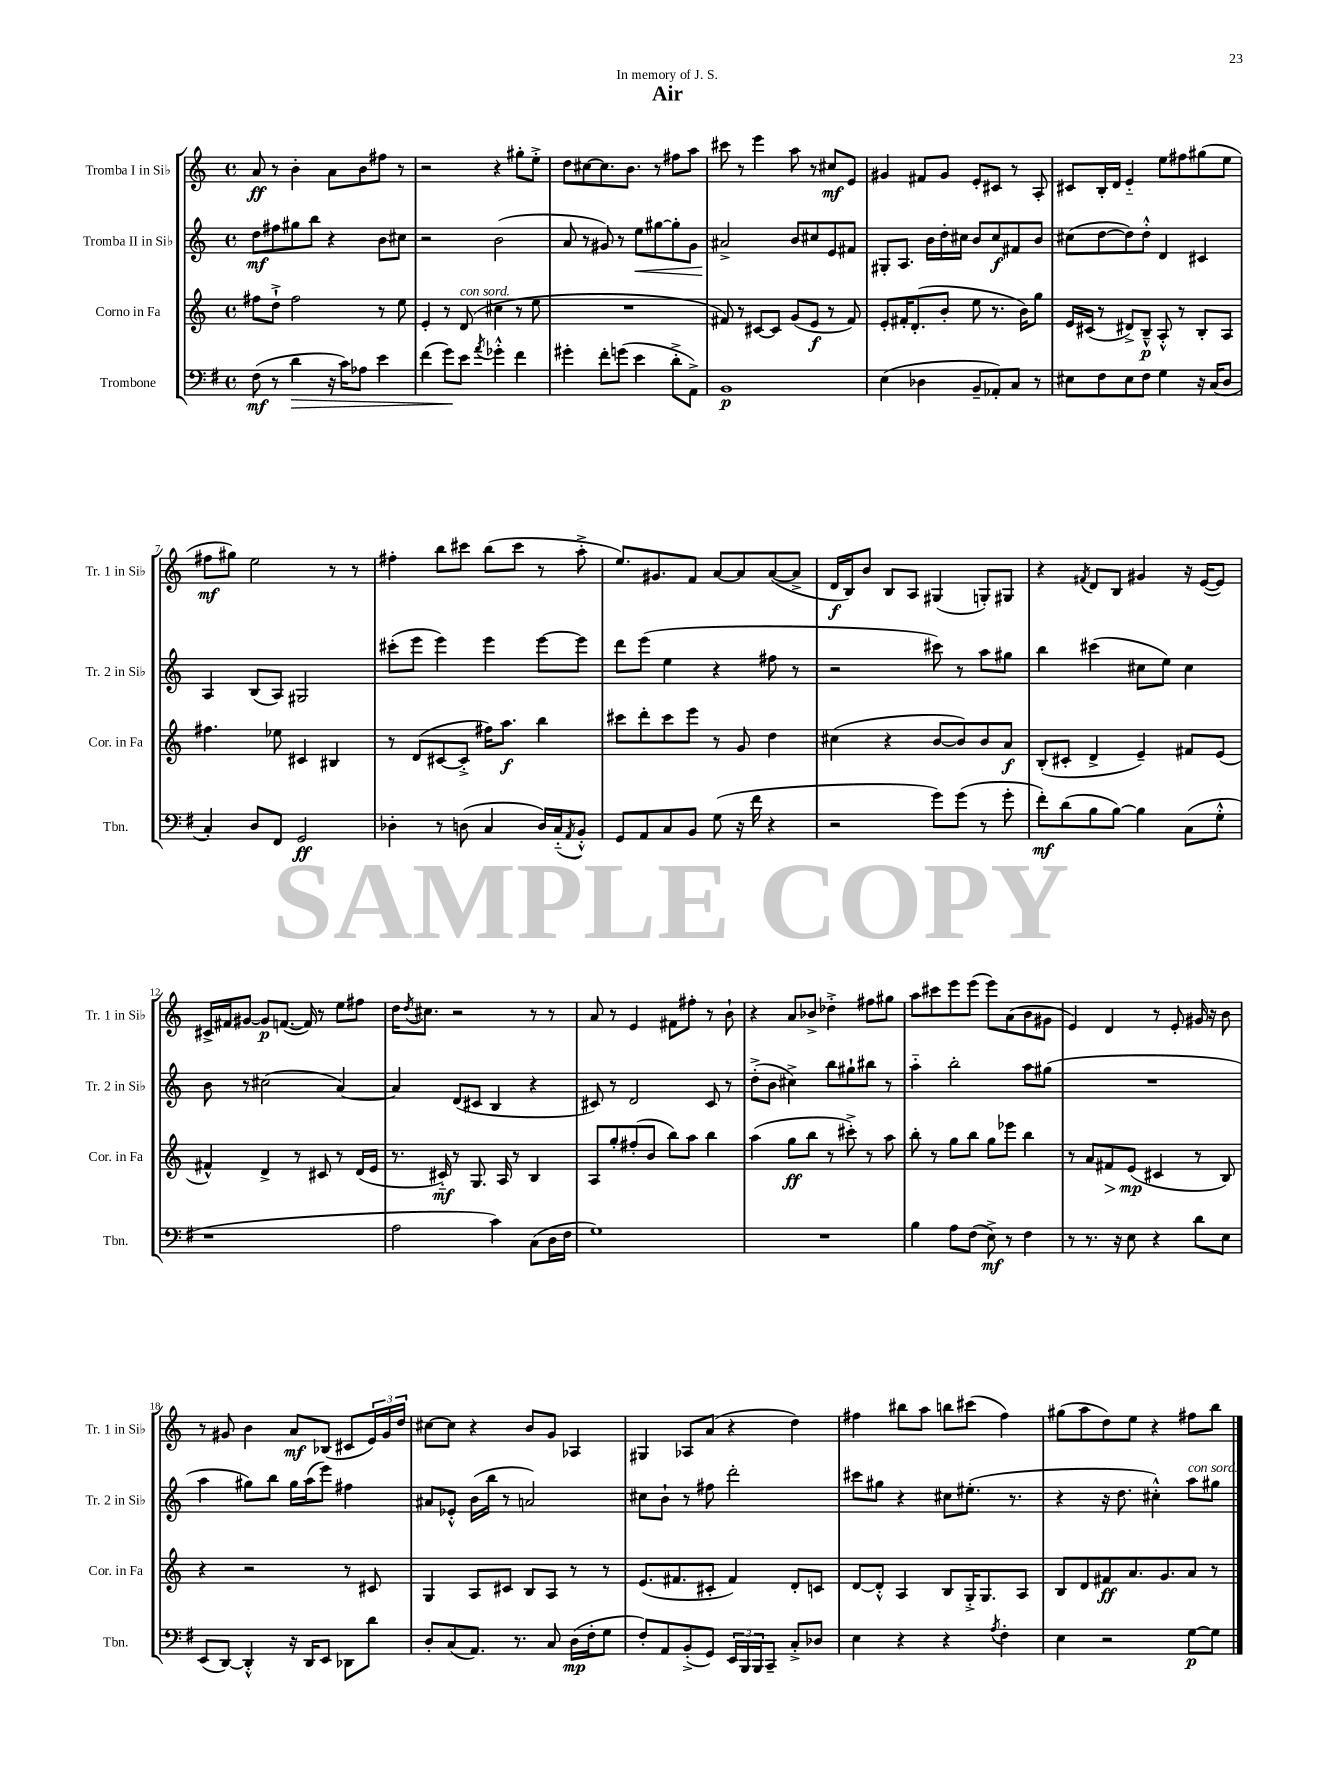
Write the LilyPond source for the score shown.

\header { title = "Air" dedication = "In memory of J. S." }
<<
\new StaffGroup <<
\new Staff = "s0" \with { instrumentName = "Tromba I in Sib" shortInstrumentName = "Tr. 1 in Sib" } {
    \clef treble \key c \major \defaultTimeSignature \time 4/4
    a'8\ff r8 b'4-. a'8 b'8 fis''8 r8 |
    r2 r4 gis''8-. e''8-.-> |
    d''8 cis''8~ cis''8. b'8. r8 fis''8 a''8 |
    cis'''8 r8 e'''4 a''8 r8 cis''8\mf e'8 |
    gis'4 fis'8 gis'8 e'8-. cis'8 r8 a8-. |
    cis'8 b16-. d'16 e'4-_ e''8 fis''8 gis''8( e''8 |
    fis''8\mf gis''8) e''2 r8 r8 |
    fis''4-. b''8 cis'''8 b''8( cis'''8 r8 a''8-.-> |
    e''8.) gis'8. f'8 a'8~ a'8 a'8~( a'8-> |
    d'16\f b16) b'8 b8 a8 gis4( g8-.) gis8 |
    r4 \acciaccatura { fis'8 } d'8 b8 gis'4 r16 e'16~( e'8) |
    cis'16-> fis'16 gis'8~ gis'8\p f'8.~( f'16) r8 e''8 fis''8 |
    d''16 \acciaccatura { d''8 } cis''8. r2 r8 r8 |
    a'8 r8 e'4 fis'8 fis''8-. r8 b'8-! |
    r4 a'8 bes'8-> des''4-.-> fis''8 gis''8 |
    a''8 cis'''8 e'''8 e'''8( e'''8) a'8( b'8 gis'8 |
    e'4) d'4 r8 e'8-. gis'16 r16 b'8 |
    r8 gis'8 b'4 a'8\mf bes8( cis'8 \tuplet 3/2 { e'16) gis'16 d''16 } |
    cis''8~ cis''8 r4 b'8 g'8 aes4 |
    gis4 aes8 a'8( r4 d''4) |
    fis''4 bis''8 a''8 b''8 cis'''8( fis''4) |
    gis''8( a''8 d''8) e''8 r4 fis''8 b''8 \bar "|." |
}
\new Staff = "s1" \with { instrumentName = "Tromba II in Sib" shortInstrumentName = "Tr. 2 in Sib" } {
    \clef treble \key c \major \defaultTimeSignature \time 4/4
    d''8\mf fis''8 gis''8 b''8 r4 b'8 cis''8 |
    r2 b'2( |
    a'8 r8 gis'8) r8 e''8\< gis''8~ gis''8-. gis'8 |
    ais'2->\! b'8 cis''8 e'8 fis'8 |
    gis8-. a8. b'16 d''16-. cis''16 b'8 cis''8\f fis'8 b'8 |
    cis''8( d''8~ d''8) d''8-.-^ d'4 cis'4 |
    a4 b8( a8) gis2 |
    cis'''8-.( e'''8 e'''4) e'''4 e'''8~ e'''8 |
    d'''8 e'''8( e''4 r4 fis''8 r8 |
    r2 cis'''8) r8 a''8 gis''8 |
    b''4 cis'''4( cis''8 e''8) cis''4 |
    b'8 r8 cis''2( a'4~) |
    a'4 d'8( cis'8 b4 r4 |
    cis'8) r8 d'2 cis'8 r8 |
    d''8-.->( b'8 cis''4->) b''8 gis''8-! bis''8 r8 |
    a''4-_ b''2-. a''8 gis''8( |
    R1 |
    a''4 gis''8) b''8 gis''16 a''16( e'''8) fis''4 |
    ais'8 ees'8-.-^ b'16( b''16 r8 a'2) |
    cis''8 b'8-! r8 fis''8 d'''2-. |
    cis'''8 gis''8 r4 cis''8 eis''8.-.( r8. |
    r4 r16 d''8. cis''4-.-^) a''8^\markup { \italic "con sord." } gis''8 \bar "|." |
}
\new Staff = "s2" \with { instrumentName = "Corno in Fa" shortInstrumentName = "Cor. in Fa" } {
    \clef treble \key c \major \defaultTimeSignature \time 4/4
    fis''8 d''8-!-> fis''2 r8 e''8 |
    e'4-. r8 d'8^\markup { \italic "con sord." }( cis''4 r8 e''8 |
    R1 |
    fis'8) r8 cis'8~ cis'8 g'8( e'8\f r8 fis'8) |
    e'8-. fis'16-. d'8.-.( b'8-. e''8 r8. b'16) g''8 |
    e'16 cis'16( r8 dis'8->) b8---^\p a8-.-^ r8 b8-. a8 |
    fis''4. ees''8 cis'4 bis4 |
    r8 d'8( cis'8~ cis'8-.-> fis''16) a''8.\f b''4 |
    cis'''8 d'''8-. cis'''8 e'''8 r8 g'8 d''4 |
    cis''4( r4 b'8~ b'8) b'8 a'8\f |
    b8-.( cis'8-. d'4-> e'4--) fis'8 e'8( |
    fis'4-^) d'4-> r8 cis'8 r8 d'16( e'16 |
    r8. cis'16-_\mf) r8 g8. a16 r8 b4 |
    a8 g''8-. fis''8-.( b'8 b''8) a''8 b''4 |
    a''4( g''8\ff b''8 r8 cis'''8-.->) r8 a''8 |
    b''8-. r8 g''8 b''8 g''8 ees'''8 b''4 |
    r8 a'8 fis'8\> e'8\mp\!( cis'4 r8 b8) |
    r4 r2 r8 cis'8 |
    g4 a8 cis'8 b8 a8 r8 r8 |
    e'8.( fis'8. cis'8-. fis'4) d'8-. c'8 |
    d'8~ d'8-.-^ a4 b8 g16-.-> g8. a8 |
    b8 d'8 fis'8\ff a'8. g'8. a'8 r8 \bar "|." |
}
\new Staff = "s3" \with { instrumentName = "Trombone" shortInstrumentName = "Tbn." } {
    \clef bass \key g \major \defaultTimeSignature \time 4/4
    fis8\mf( r8 d'4\> r16 c'16) aes8 e'4 |
    fis'4( g'8\!) e'8 \acciaccatura { a'8 } ges'4-.-^ fis'4 |
    gis'4-. fis'8-. g'8( e'4 d'8-.-> a,8->) |
    b,1\p |
    e4( des4 b,8-- aes,8-.) c8 r8 |
    eis8 fis8 eis8 fis8 g4 r16 c16( d8 |
    c4-.) d8 fis,8 g,2\ff |
    des4-. r8 d8( c4 d16) c16-_( \acciaccatura { a,8 } b,8-.-^) |
    g,8 a,8 c8 b,8 g8( r16 fis'16 r4 |
    r2 g'8) g'8( r8 g'8-. |
    fis'8-.\mf) d'8( b8 b8~) b4 c8( g8-.-^ |
    r1 |
    a2 c'4) c8( d16 fis16 |
    g1) |
    R1 |
    b4 a8 fis8( e8->\mf) r8 fis4 |
    r8 r8. r16 e8 r4 d'8 e8 |
    e,8( d,8~) d,4-.-^ r16 d,16 e,8 des,8 d'8 |
    d8-. c8( a,8.) r8. c8 d16\mp( fis16-. g8 |
    fis8-.) a,8 b,8-.->( g,8) \tuplet 3/2 { e,16 b,,16 b,,16 } c,8-- c8-.-> des8 |
    e4 r4 r4 \acciaccatura { a8 } fis4-. |
    e4 r2 g8~\p g8 \bar "|." |
}
>>
>>
